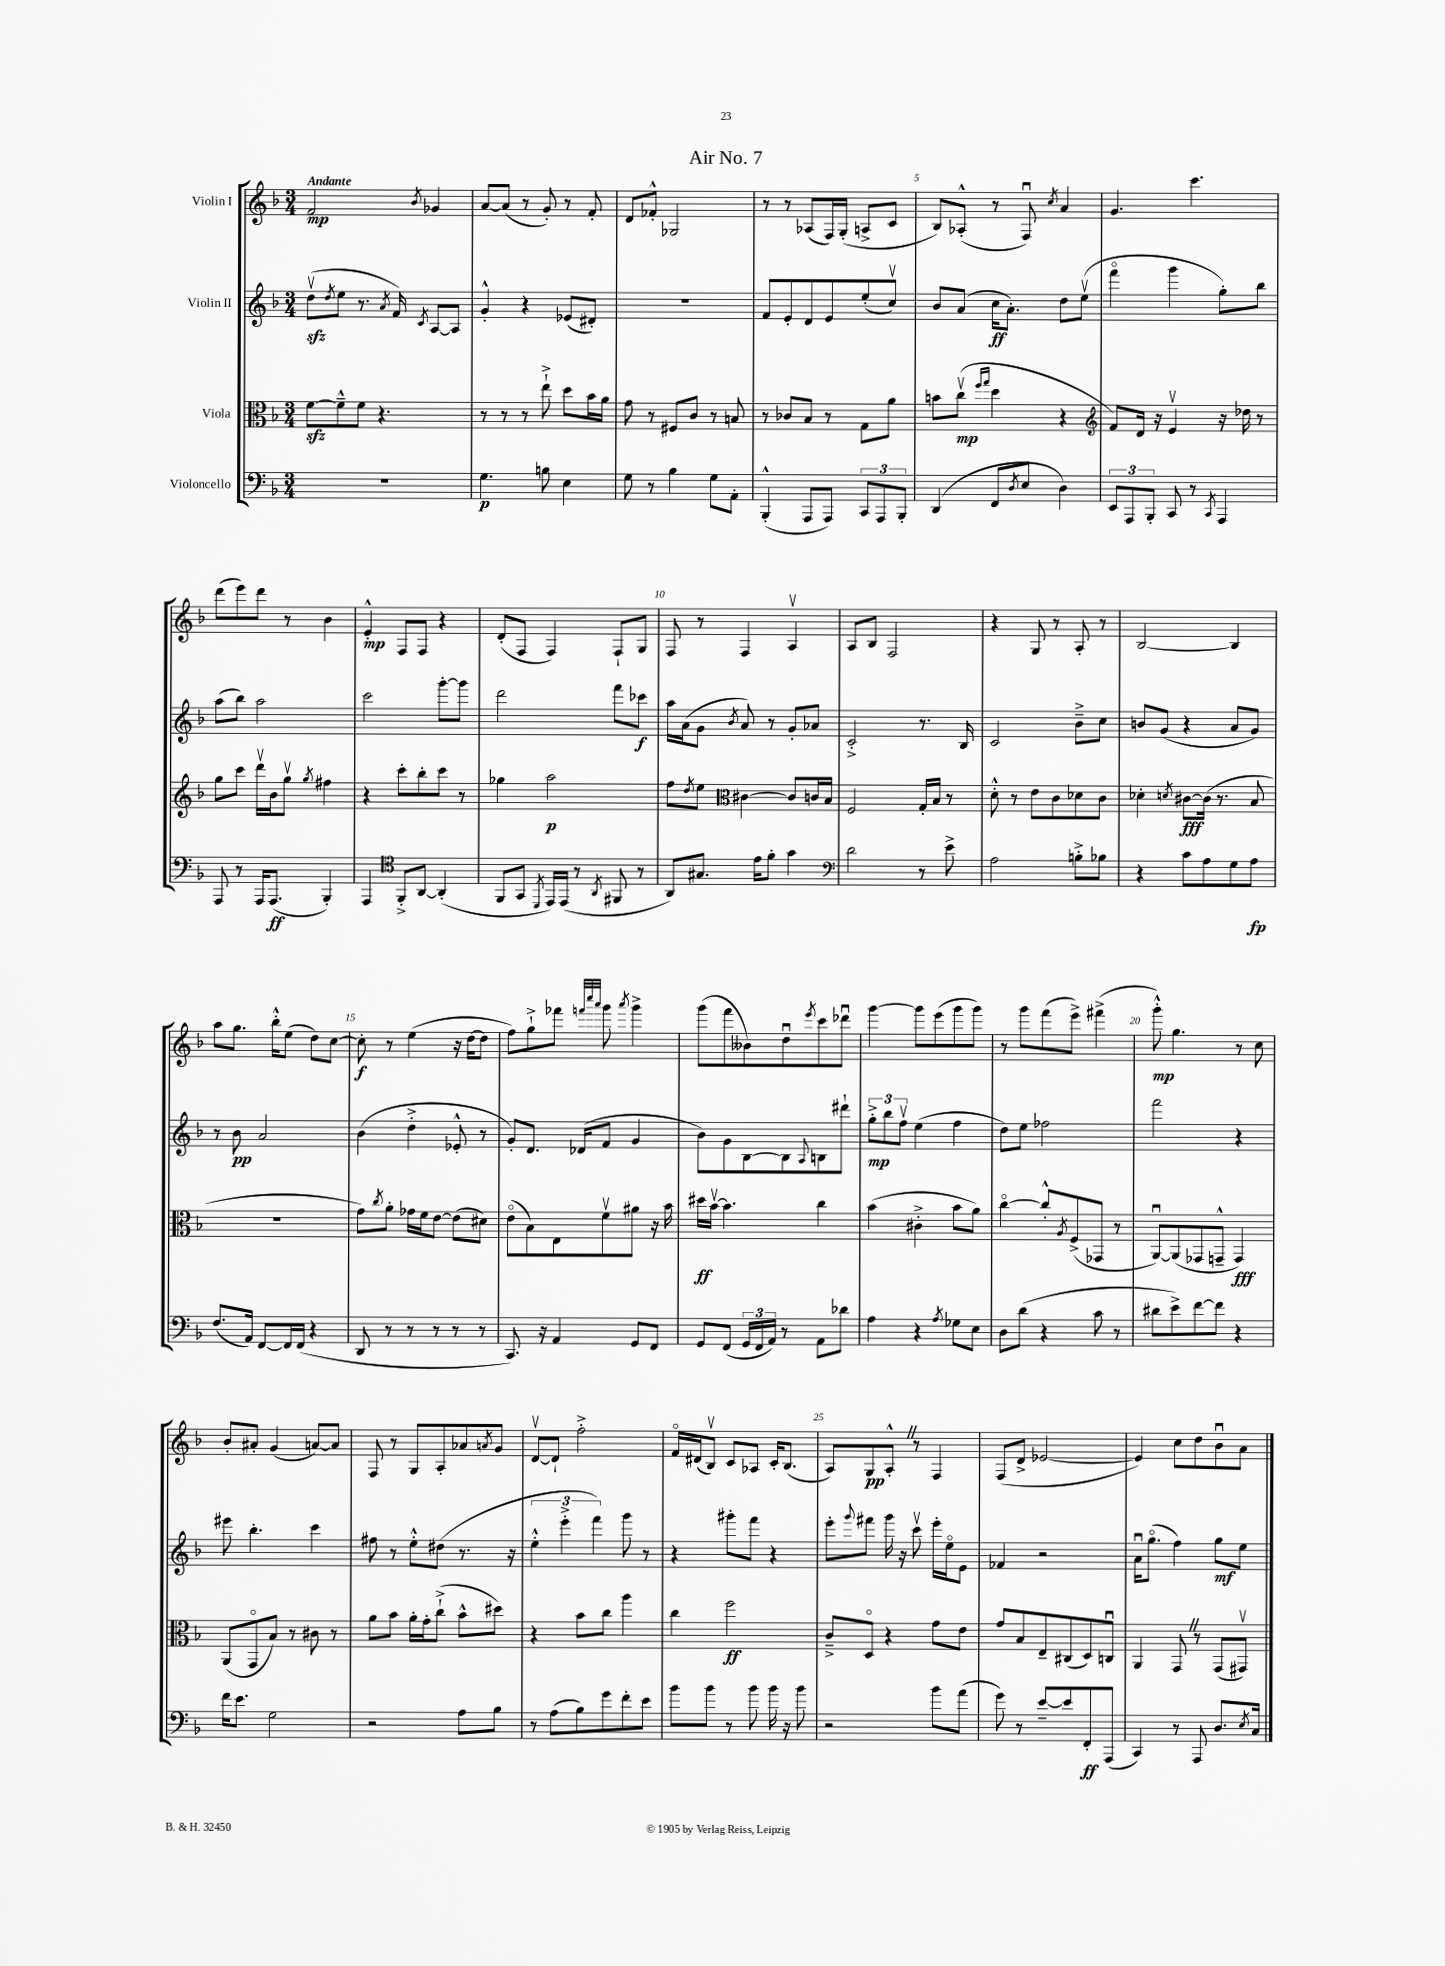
\header { title = "Air No. 7" }
<<
\new StaffGroup <<
\new Staff = "s0" \with { instrumentName = "Violin I" } {
    \clef treble \key f \major \numericTimeSignature \time 3/4 \tempo "Andante"
    f'2\mp \acciaccatura { bes'8 } ges'4 |
    a'8~ a'8( r8 g'8-.) r8 f'8-. |
    d'8 fes'8-.-^ ges2 |
    r8 r8 aes8( f16) g16-.( a8-> c'8 |
    bes8) aes8-.-^( r8 f8\downbow) \acciaccatura { c''8 } a'4 |
    g'4. c'''4. |
    d'''8( e'''8) d'''8 r8 bes'4 |
    e'4-.-^\mp f8 f8 r4 |
    d'8-.( f8 f4) f8-! g8 |
    f8 r8 f4 a4\upbow |
    a8 bes8 f2 |
    r4 g8 r8 a8-. r8 |
    bes2~ bes4 |
    a''8 g''8. bes''16-.-^ e''8( d''8) c''8~ |
    c''8-.\f r8 e''4( r16 d''16~ d''8 |
    f''8) g''8-!-> fes'''8 \grace { f'''32 c''''32 a'''32 } g'''8 \acciaccatura { a'''8 } g'''4-> |
    g'''8( f'''8 beses'8) d''8\downbow \acciaccatura { e'''8 } c'''8 des'''8\downbow |
    g'''4~ g'''8 e'''8( g'''8 g'''8) |
    r8 g'''8 f'''8( e'''8->) fis'''4->( |
    g'''8-.-^\mp) g''4. r8 c''8 |
    bes'8-. ais'8-. g'4( a'8~) a'8 |
    f8 r8 g8 a8-. aes'8 \acciaccatura { a'8 } g'8 |
    d'8~\upbow d'8-! f''2-.-> |
    f'16\flageolet dis'16( bes8\upbow) c'8 aes8 c'16-. bes8.( |
    a8) g8\pp a8-.-^ \once \override BreathingSign.text = \markup { \musicglyph "scripts.caesura.straight" } \breathe r8 f4 |
    f8( d'8-> ees'2~ |
    ees'4) c''8 d''8 bes'8\downbow a'8 \bar "|." |
}
\new Staff = "s1" \with { instrumentName = "Violin II" } {
    \clef treble \key f \major \numericTimeSignature \time 3/4
    d''8\upbow\sfz( \acciaccatura { d''8 } e''8 r8. \acciaccatura { a'8 } f'16) \acciaccatura { c'8 } a8~ a8 |
    g'4-.-^ r4 ees'8( dis'8-.) |
    R2. |
    f'8 e'8-. d'8 e'8 e''8-.( c''8\upbow) |
    bes'8 a'8( c''16\ff a'8.-.) d''8 e''8\upbow( |
    f'''4\flageolet g'''4 g''8-.) bes''8 |
    a''8( bes''8) a''2 |
    c'''2 g'''8~-. g'''8 |
    d'''2 f'''8 ces'''8\f |
    a''16 a'16( g'8 \acciaccatura { bes'8 } a'8) r8 g'8-. aes'8 |
    c'2-.-> r8. bes16 |
    c'2 bes'8---> c''8 |
    b'8 g'8( r4 a'8 g'8) |
    r8 bes'8\pp a'2 |
    bes'4( d''4-.-> ees'8-.-^ r8 |
    g'8-.) d'8. des'16( f'8 g'4 |
    bes'8) g'8 bes8~ bes8 \appoggiatura { a8 } b8 dis'''8-! |
    \tuplet 3/2 { g''8-.->\mp bes''8 f''8\upbow } e''4( f''4 |
    d''8) e''8 fes''2 |
    f'''2 r4 |
    eis'''8 bes''4.-. c'''4 |
    fis''8 r8 e''8-.-^ dis''8( r8. r16 |
    \tuplet 3/2 { e''4-.-^ e'''4-.-> f'''4) } g'''8 r8 |
    r4 gis'''8-. f'''8 r4 |
    e'''8-. \appoggiatura { g'''8 } fis'''8 g'''16 r16 c'''8\upbow e'''16-. e''16\flageolet e'8 |
    fes'4 r2 |
    a'16\downbow g''8.\flageolet( f''4) g''8\mf e''8 \bar "|." |
}
\new Staff = "s2" \with { instrumentName = "Viola" } {
    \clef alto \key f \major \numericTimeSignature \time 3/4
    f'8~\sfz f'8---^ f'8 r4. |
    r8 r8 r8 e''8-!-> d''8 bes'16 a'16 |
    g'8 r8 fis8 c'8 r8 b8 |
    r8 ces'8 bes8 r8 g8 a'8 |
    b'8 c''8\upbow\mp( \grace { f''16 g''16 } d''4 r4 |
    \clef treble f'8) d'16 r16 e'4\upbow r16 des''16 r8 |
    g''8 c'''8 d'''16\upbow bes'16 g''8\upbow \acciaccatura { g''8 } fis''4 |
    r4 c'''8-. bes''8-. c'''8 r8 |
    ges''4 a''2\p |
    f''8 \acciaccatura { d''8 } e''8 \clef alto cis'4~ cis'8 c'16 bes16 |
    f2 g16-. bes16 r8 |
    d'8-.-^ r8 e'8 c'8 des'8 c'8 |
    des'4-. \acciaccatura { d'8 } cis'8~\fff cis'16( r8. bes8 |
    R2. |
    g'8) \acciaccatura { c''8 } a'8-. ges'16 f'16 e'8~ e'8( dis'8) |
    e'8\flageolet( bes8) e8 f'8\upbow ais'8 r16 bes'16 |
    dis''16\ff bes'16~\upbow bes'4. c''4 |
    bes'4( cis'4-.-> bes'8 a'8) |
    c''4~\flageolet c''8-.-^ \acciaccatura { a8 } f8->( ges,8 r8 |
    a,8~\downbow) a,8( ges,8 g,8---^ g,4\fff) |
    a,8( g,8\flageolet bes8) r8 cis'8 r8 |
    a'8 bes'8 a'16-. g'16-. c''8-!->( bes'8-^ dis''8) |
    r4 bes'8 c''8 a''4 |
    c''4 f''2\ff |
    c'8---> d8\flageolet r4 g'8 e'8 |
    g'8 bes8 e8-- cis8( d8) c8\downbow |
    a,4 g,8 \once \override BreathingSign.text = \markup { \musicglyph "scripts.caesura.straight" } \breathe r8 g,8( gis,8\upbow) \bar "|." |
}
\new Staff = "s3" \with { instrumentName = "Violoncello" } {
    \clef bass \key f \major \numericTimeSignature \time 3/4
    R2. |
    g4.\p b8 e4 |
    g8 r8 bes4 g8 a,8-. |
    bes,,4-.-^( a,,8 a,,8) \tuplet 3/2 { c,8 a,,8 bes,,8-. } |
    d,4( f,8 \acciaccatura { d8 } e8 d4) |
    \tuplet 3/2 { e,8 a,,8 bes,,8-. } c,8 r8 \acciaccatura { c,8 } a,,4 |
    a,,8 r8 a,,16 a,,8.\ff( bes,,4-.) |
    a,,4 \clef tenor f,8-.-> a,8~ a,4-.( |
    f,8 g,8 \acciaccatura { d,8 } e,16) e,16( r8 \acciaccatura { a,8 } fis,8 r8 |
    a,8) gis8. e'16 f'8-. g'4 |
    \clef bass d'2 r8 e'8-> |
    a2 b8-.-> bes8 |
    r4 c'8 a8 g8 a8\fp |
    f8.( a,16) f,8~ f,16 f,16( r4 |
    d,8 r8 r8 r8 r8 r8 |
    c,8.) r16 a,4 g,8 f,8 |
    g,8 f,8( \tuplet 3/2 { g,16 f,16 a,16) } r8 a,8 des'8 |
    a4 r4 \acciaccatura { a8 } ges8 e8 |
    d8 d'8( r4 c'8 r8 |
    dis'8 e'8->) f'8~ f'8 r4 |
    f'16 e'8. g2 |
    r2 a8 bes8 |
    r8 a8( bes8) g'8 f'8-. e'8 |
    bes'8 bes'8 r8 bes'8 bes'16 r16 bes'8 |
    r2 bes'8 a'8( |
    g'8) r8 e'8~-- e'8 f,8-.\ff a,,8( |
    c,4) r8 a,,8 d8. \acciaccatura { e8 } c16 \bar "|." |
}
>>
>>
\layout { \context { \Score \override BarNumber.break-visibility = ##(#f #t #t) barNumberVisibility = #(every-nth-bar-number-visible 5) } }
